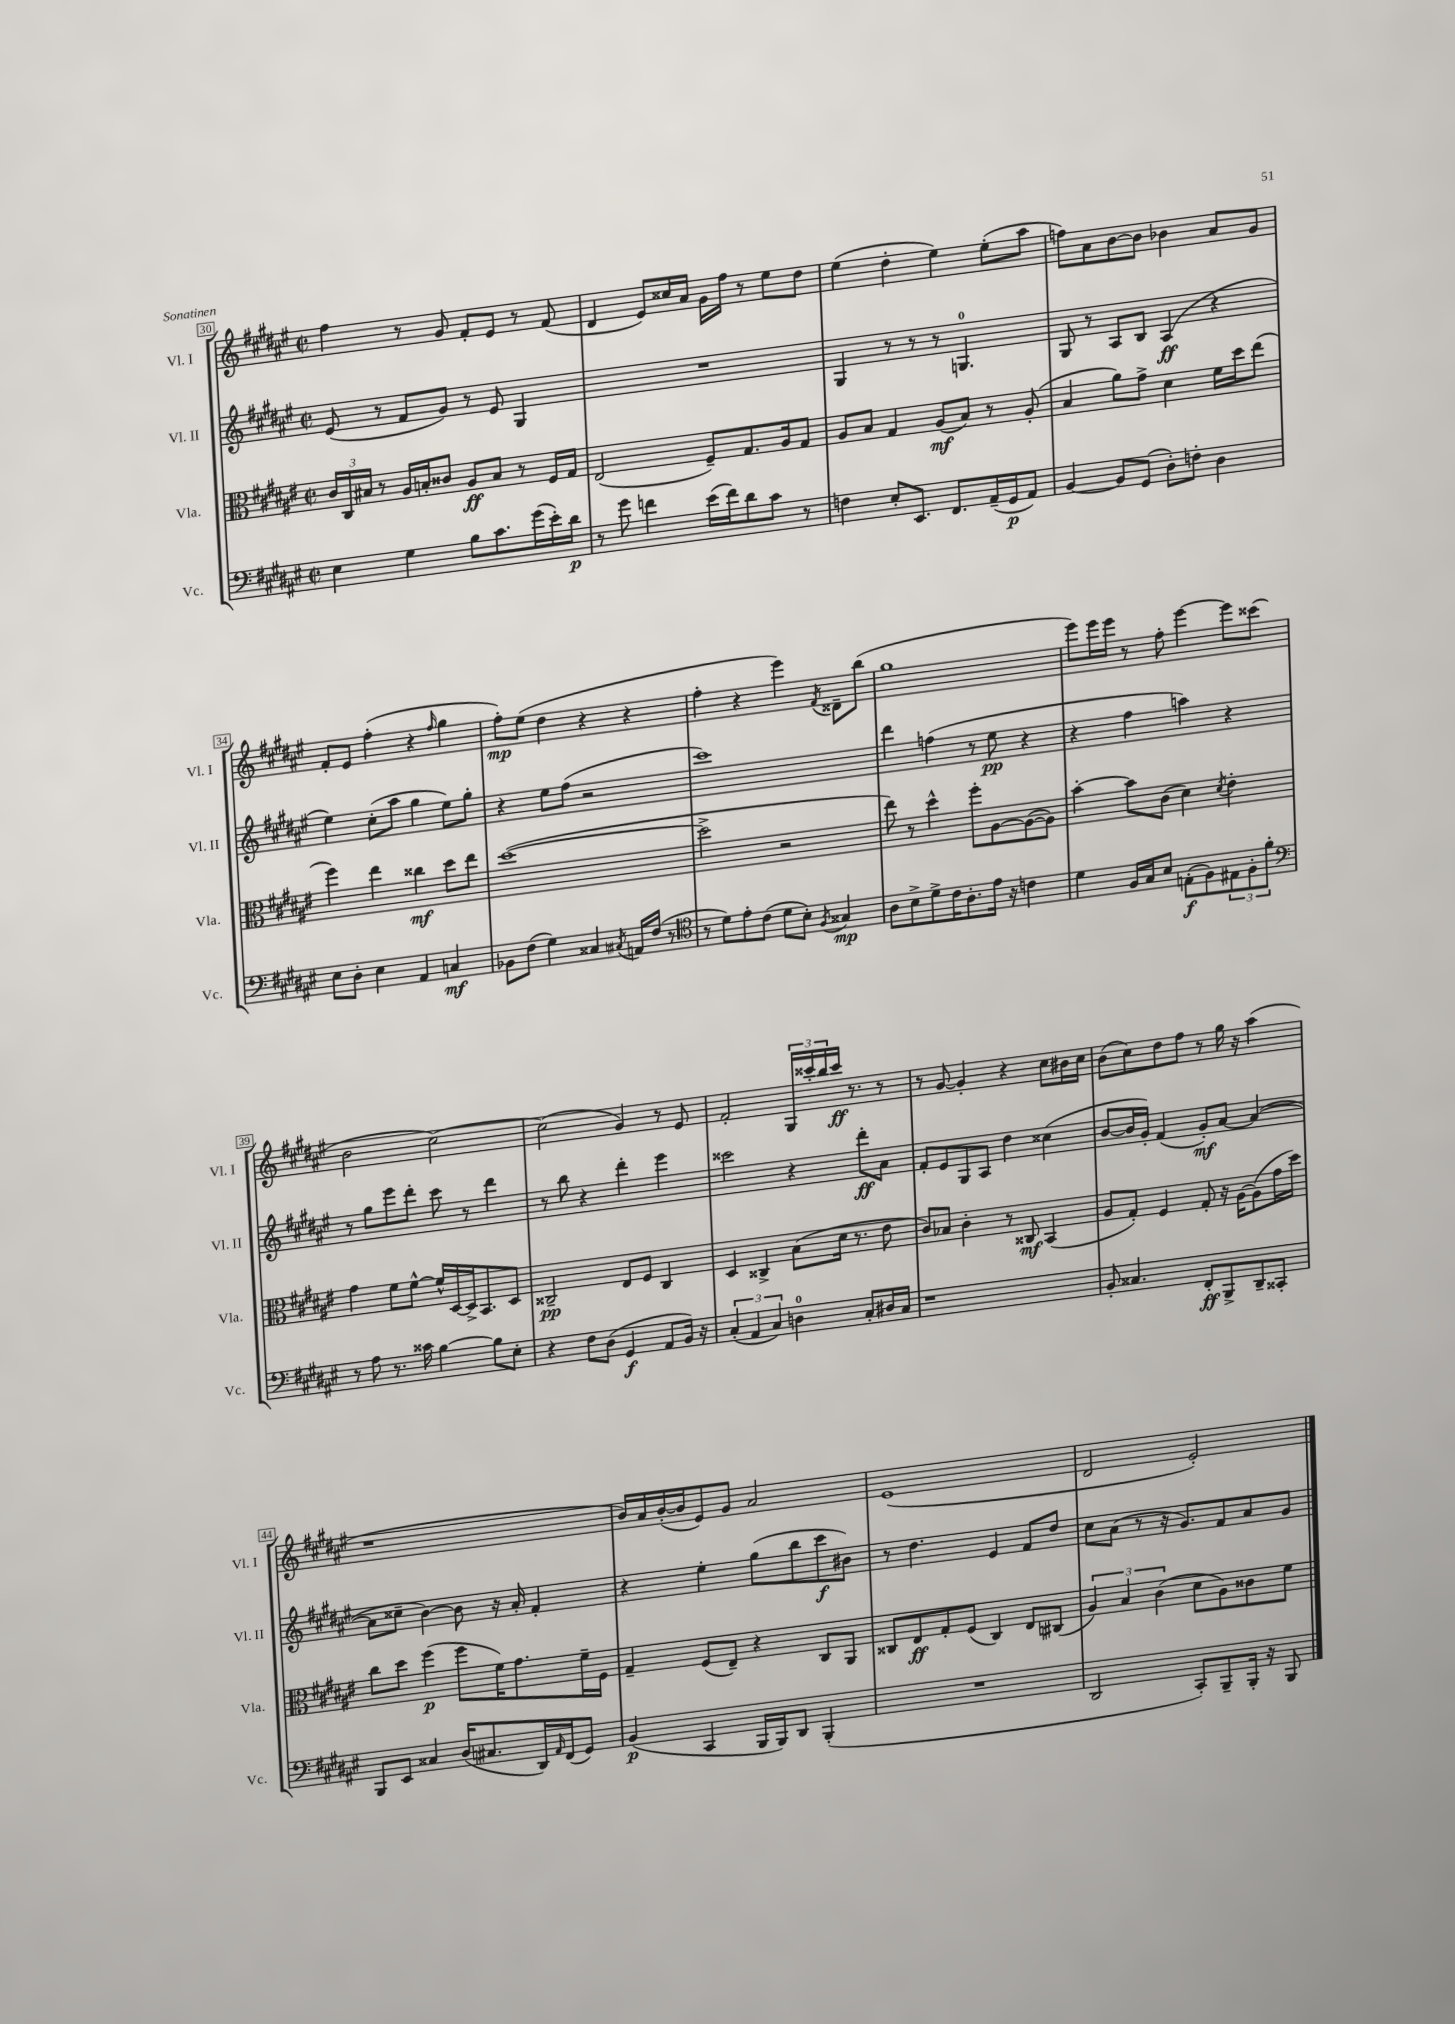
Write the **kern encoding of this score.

**kern	**kern	**kern	**kern
*staff4	*staff3	*staff2	*staff1
*clefF4	*clefC3	*clefG2	*clefG2
*k[f#c#g#d#a#e#]	*k[f#c#g#d#a#e#]	*k[f#c#g#d#a#e#]	*k[f#c#g#d#a#e#]
*M2/2	*M2/2	*M2/2	*M2/2
*met(c|)	*met(c|)	*met(c|)	*met(c|)
4E#\	24c#/LL	(8e#/	4ff#\
.	24C#/	.	.
.	24B#/JJ	.	.
.	8r	8r	.
4G#\	16A#/LL	8f#/L	8r
.	16B'/J	.	.
.	8c##/J	8g#/J)	8g#/
8B\L	8A#/L	8r	8f#'/L
8.c#\	8B/J	8e#/	8e#/J
.	8r	4G#/	8r
(16g#\L	.	.	.
16e#'\)	16F#/LL	.	(8f#/
16d#\JJ	16G#/JJ	.	.
=	=	=	=
8r	(2E#/	1r	4d#/
8g#\	.	.	.
4f\	.	.	8e#/L)
.	.	.	16cc##/L
.	.	.	16a#/JJ
(16e#\LL	8F#~/L)	.	16g#\LL
16f\J)	.	.	16ff#\JJ
8d#\	8.G#/	.	8r
8c#\J	.	.	8ee#\L
.	16A#/k	.	.
8r	8G#/J	.	8dd#\J
=	=	=	=
4F\	8A#/L	4G#/	(4ee#\
.	8B/J	.	.
8E#'/L	4G#/	8r	4dd#'\
8.EE#/J	.	8r	.
.	(8A#/L	8r	4ee#\)
8.FF#/L	.	.	.
.	8B/J)	4.G/	.
(16AA#~/L	8r	.	(8ee#'\L
16GG#/J	.	.	.
8AA#/J)	(8A#'/	.	8aa#\J
=	=	=	=
[4BB/	4B/	8G#/	8ff\L)
.	.	8r	8a#\
8BB/]L	8a#\L)	8A#/L	[8b\
(8GG#/J	8g#^\J	8B/J	8b\]J
8D#'\L)	4d#\	(4A#/	4b-\
8F'\J	.	.	.
4D#\	16f#\LL	4r	8a#/L
.	16dd#\J	.	.
.	(8ee#\J	.	8g#/J
=	=	=	=
8E#\L	4ff#\)	4ee#\)	8f#'/L
8D#'\J	.	.	8e#/J
4E#\	4ee#\	(8cc#'\L	(4ff#'\
.	.	8aa#\J	.
4AA#/	4cc##\	4gg#\	4r
.	.	.	16qqff#/
4C/	8dd#\L	8ee#\L)	4gg#\
.	8ee#\J	8gg#'\J	.
=	=	=	=
8BB-\L	([1dd#	4r	8ff#'\L)
(8F#\J	.	.	(8ee#\J
4G#\)	.	8ee#\L	4dd#\
.	.	(8ff#\J	.
4C##/	.	2r	4r
8qC#/	.	.	.
16AA/LL	.	.	4r
(16F#/JJ	.	.	.
8r	.	.	.
=	=	=	=
*clefC4	*	*	*
8r	2dd#^\]	1ccc#)	4ff#'\
8d#\L)	.	.	.
8e#'\	.	.	4r
(8c#\J	.	.	.
8d#\L	2r	.	4eee#\)
8B'\J)	.	.	.
8qF#/	.	.	8qf#/
4G##/	.	.	8d##~\L
.	.	.	(8bb\J
=	=	=	=
8A#\L	8ee#\)	4ddd#\	1gg#
8B^\	8r	.	.
8d#^\	4dd#^^\	(4ff\	.
16c#\K	.	.	.
8.A#'\	.	.	.
.	8ff#'\L	8r	.
16e#\Jk	[8A#\	8ee#\	.
16r	.	.	.
4c\	(8A#\_	4r	.
.	8A#\]J)	.	.
=	=	=	=
4d#\	[4b'\	4r	8eee#\L)
.	.	.	16eee#\L
.	.	.	16eee#\JJ
16F#/LL	8b\]L	4ff#\	8r
16G#/J	.	.	.
8B/J	(8c#\J	.	8ff#'\
(8E'\L	4d#\)	4aa\)	[4eee#\
8F#\)	.	.	.
.	8qd#/	.	.
12E#\	4e#'\	4r	8eee#\]L
12F#'\	.	.	.
.	.	.	(8ccc##\J
12f#'\J	.	.	.
=	=	=	=
*clefF4	*	*	*
8r	4g#\	8r	2b\
8A#\	.	8gg#\L	.
8.r	8f#\L	8eee#\	.
.	[8f#^^\J	8ddd#'\J	.
16c##\	.	.	.
[4B\	16f#^^/]LL	8ccc#\	[2cc#\)
.	[16D#/	.	.
.	16D#^/]J	8r	.
.	8.BB/	.	.
8B\]L	.	4ddd#\	.
8E#'\J	8D#/J	.	.
=	=	=	=
4r	2C##~/	8r	(2cc#\]
.	.	8bb\	.
8F#\L	.	4r	.
(8D#\J	.	.	.
4GG#/	8E#/L	4ddd#'\	4g#/)
.	8F#/J	.	.
8AA#/L	4C##/	4eee#\	8r
16BB/Jk)	.	.	8e#/
16r	.	.	.
=	=	=	=
(6C#'/	4D#/	2ccc##\	2f#'/
6AA#/	.	.	.
.	4C##^/	.	.
6C#/)	.	.	.
4D\	(8B\L	4r	24G#/LL
.	.	.	24ccc##'/
.	.	.	24bb/
.	16d#\Jk	.	16ccc##/JJ
.	8.r	.	8.r
8C#'/L	.	8ddd#'\L	.
16D#/L	8e#\	8a#\J	8r
16C#/JJ	.	.	.
=	=	=	=
1r	8c#/L)	8f#'/L	8r
.	8B-/J	8e#/	[8g#/
.	4c#'\	8G#/	4g#'/]
.	.	8A#/J	.
.	8r	4dd#\	4r
.	8C##/	.	.
.	(4BB/	(4cc##\	8cc#\L
.	.	.	16b#\L
.	.	.	16cc#\JJ
=	=	=	=
8BB'/	8A#/L	[8b/L	(8b\L
4.C##/	8G#'/J)	16b/]L	8cc#\)
.	.	16g#'/JJ)	.
.	4F#/	(4f#/	8dd#\
.	.	.	8ff#\J
8FF#'/L	8G#'/	8g#'/L)	8r
8BBB^/	16r	[8a#/J	16gg#\
.	[16A#\LK	.	16r
8DD#~/	(8A#\]	(4a#/_	(4aa#\
8CC##'/J	16g#\L	.	.
.	16dd#\JJ)	.	.
=	=	=	=
8BBB/L	8cc#\L	8a#\]L	1r
8EE#/J	8dd#\J	8cc##~\J	.
4C##/	(4ff#\	[4b\)	.
(16D#/LK	8ff#\L	8b\]	.
8.C#/	.	.	.
.	16f#\K)	16r	.
.	8.g#\	16a#'/	.
16DD#/L)	.	4f#'/	.
16qqAA#/	.	.	.
(16FF#/J	.	.	.
8GG#/J)	16f#~\L	.	.
.	16F#\JJ	.	.
=	=	=	=
(4BB/	4G#~/	4r	16b/LL)
.	.	.	16a#/
.	.	.	([16b'/
.	.	.	16b/]J
4CC#/	(8F#/L	4ee#'\	8e#/)
.	8E#~/J)	.	8g#/J
16BBB/LL	4r	(8gg#\L	2a#/
16BBB/J)	.	.	.
8DD#/J	.	8bb\	.
(4BBB'/	8C#/L	8ccc#\	.
.	8AA#/J	8b#\J)	.
=	=	=	=
1r	8C##/L	8r	(1e#
.	8E#/	4.dd#\	.
.	8G#'/	.	.
.	(8F#/J	.	.
.	4C##/)	4e#/	.
.	8E#/L	8f#/L	.
.	(8C#/J	8dd#/J	.
=	=	=	=
2DD#/	6A#/)	8cc#\L	2d#/
.	.	(8a#\J	.
.	6B/	.	.
.	.	8r	.
.	(6c#\	.	.
.	.	16r	.
.	.	8.g#/L)	.
8CC#'/L)	8d#\L	.	2e#'/)
8BBB~/	8A#\)	8f#/	.
16BBB'/Jk	8c##\	8a#/	.
16r	.	.	.
8BBB/	8f#\J	8g#/J	.
==	==	==	==
*-	*-	*-	*-
